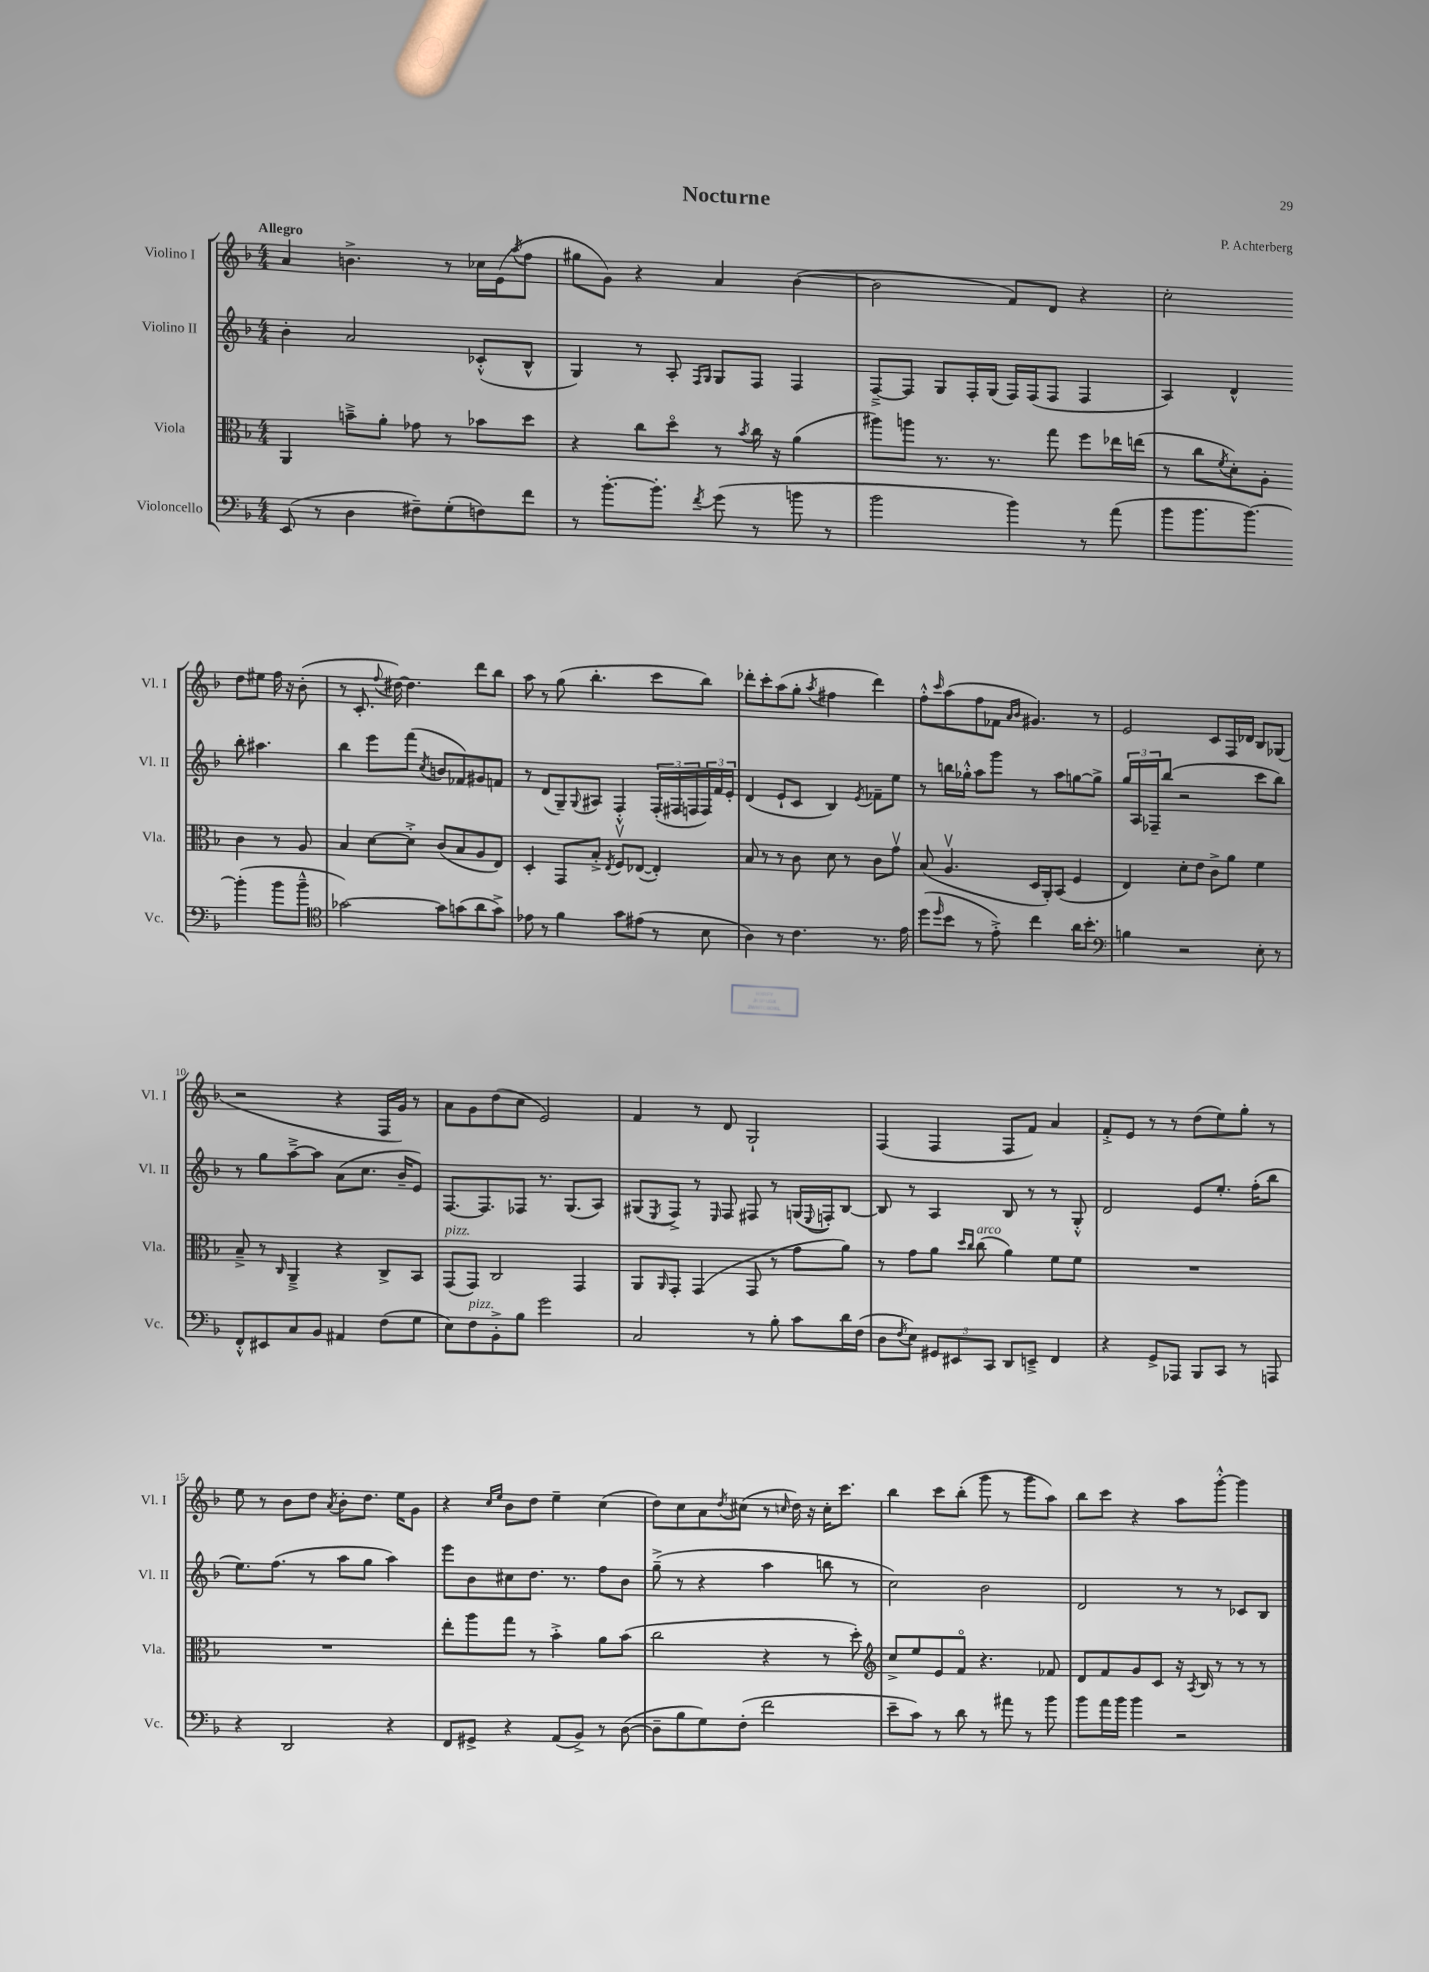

**kern	**kern	**kern	**kern
*staff4	*staff3	*staff2	*staff1
*clefF4	*clefC3	*clefG2	*clefG2
*k[b-]	*k[b-]	*k[b-]	*k[b-]
*M4/4	*M4/4	*M4/4	*M4/4
(8EE	4AA	4b-'	4a
8r	.	.	.
4D	8b~^	2a	4.b^
.	8a'	.	.
8F#~)	8g-	.	.
(8G'	8r	.	8r
8F)	8b-	(8c-'^^	16cc-
.	.	.	(16e
.	.	.	8qaa
8f	8dd	8B-^^	8ff
=	=	=	=
8r	4r	4G)	8gg#
[8.b-'	.	.	8g)
.	8cc	8r	4r
8.b-']	.	.	.
.	8ddo	8A'	.
.	.	16qqF	.
8qf	.	16qqG	.
(8g	8r	8G	4a
.	8qb-	.	.
8r	16cc	8F	.
.	16r	.	.
8b	(4a	4F	([4b-
8r	.	.	.
=	=	=	=
2b-	8aa#)	[8F~^	2b-]
.	8aa	8F]	.
.	8.r	8G	.
.	.	16F'	.
.	8.r	(16G	.
4b-)	.	16F)	8f)
.	.	(16F	.
.	8gg	8F	8d
8r	8ff	4F	4r
(8a	16ee-	.	.
.	(16ee	.	.
=	=	=	=
8b-	8r	4A)	2cc'
8.b-	8cc	.	.
.	8qf	.	.
.	8d')	4d^^	.
[8.b-)	.	.	.
.	8A'	.	.
(4b-']	4c	8bb-'	8dd
.	.	4.aa#	8ee#
8b-	8r	.	16ff
.	.	.	16r
8b-~^^	8A	.	(8b-'
=	=	=	=
*clefC4	*	*	*
[2g-)	4B-	4bb-	8r
.	.	.	8.c'
.	[8d	8eee	.
.	.	.	8qqff
.	.	.	[16dd#)
.	8d'^]	(8fff	4.dd#]
.	.	8qcc	.
8g-]	(8c	8b	.
(8g	8B-	8f-)	.
8a	8A	8g#	8ddd
8g^)	8E)	8f	8bb-
=	=	=	=
8e-	4D'	8r	8aa
8r	.	(8d	8r
4f	8GG	8G~)	(8gg
.	.	8qqG	.
.	8B-'^	8A#	4.bb-'
.	8qE	.	.
8g	8Fv	4F'^^	.
(8e#	([8E-	.	.
8r	4E-'])	(24F'	8ccc
.	.	24F#	.
.	.	24F	.
8B-	.	24F)	8bb-)
.	.	24f	.
.	.	24e'	.
=	=	=	=
4A)	8B-	(4d	8ddd-'
.	8r	.	8ccc'
8r	8r	8e`	(8aa
4.c	8c	8c	8gg'
.	.	.	8qaa
.	8d	4B-)	4ff#
.	8r	.	.
.	.	8qe	.
8.r	8c	8f-~	4ddd-)
.	8gv	8ee	.
16e	.	.	.
=	=	=	=
(8dd	(8B-	8r	8ff'^^
16qqdd	.	.	16qqccc
8b-	4.Av	16bb	(8aa
.	.	16gg-'^^	.
8r	.	8aa	8ff
8e'^)	.	8ggg	8f-
.	.	.	16qqa
.	.	.	16qqb-
4cc	16D	8r	4.g#)
.	16AA')	.	.
.	(8BB-	8aa	.
16a	4F	[8gg	.
8.b-'	.	.	.
.	.	8gg^]	8r
=	=	=	=
*clefF4	*	*	*
4B	4E)	24gg	2e
.	.	24A	.
.	.	24F-~	.
.	.	(8bb-	.
2r	8d'	2r	.
.	8e	.	.
.	8c^	.	8c
.	8a	.	16F
.	.	.	16d-
8E'	4f	8ccc	8B-
8r	.	8bb-)	(8G-
=	=	=	=
8FF'^^	8B-~^	8r	2r
8EE#	8r	8gg	.
.	16qqC	.	.
8C	4AA~^	[8aa~^	.
8BB-	.	8aa]	.
4AA#	4r	(8a	4r
.	.	8.cc	.
(8F	8C^	.	16F
.	.	16b-~	16g)
8G	8BB-	8e)	8r
=	=	=	=
8E)	(8GG	[8.F	8a
8F	8GG)	.	8g
.	.	8.F]	.
8BB-'^	2C	.	(8dd
8B-	.	8F-	8cc
2g	.	8.r	2e)
.	.	(8.G	.
.	4GG	.	.
.	.	8A)	.
=	=	=	=
2C	8AA	(8G#	4f
.	16qqAA	8qE	.
.	8GG'	8F^)	.
.	(4GG	8r	8r
.	.	16qqE	.
.	.	8F	8d
8r	8GG	8F#	2G`
8B-'	8r	8r	.
8c	8g	(16G	.
.	.	8qqE	.
.	.	16F')	.
16d	8a)	[8B-	.
(16F	.	.	.
=	=	=	=
8D	8r	8B-]	(4F
8qF	.	.	.
8E)	8g	8r	.
12GG#	8a	4A	4F
12EE#	.	.	.
.	16qqdd	.	.
.	16qqcc	.	.
.	(8cc	.	.
12CC	.	.	.
8DD	4a)	8B-	8F
8EE~^	.	8r	8f)
4FF	8f	8r	4a
.	8f	8G'^^	.
=	=	=	=
4r	1r	2d	8f'^
.	.	.	8e
8GG^	.	.	8r
8AAA-	.	.	8r
8BBB-	.	8e	(8dd
8CC	.	8.ee'	8ee)
8r	.	.	8gg'
.	.	(16ff'	.
8AAA	.	8bb-	8r
=	=	=	=
4r	1r	8.ee)	8ee
.	.	.	8r
.	.	(8.ff	.
2DD	.	.	8b-
.	.	8r	8dd
.	.	.	8qa
.	.	8aa	8b-'
.	.	8gg	8.dd
4r	.	4aa)	.
.	.	.	16ee
.	.	.	8g
=	=	=	=
8FF	8ee'	8eee	4r
8GG#^	8aa	8b-	.
.	.	.	16qqcc
.	.	.	16qqee
4r	8gg	8cc#	8b-
.	8r	8.dd	8dd
(8AA	4b-'^	.	4ee~
.	.	8.r	.
8BB-^)	.	.	.
8r	8a	8ff	(4cc
([8D	(8b-	8b-	.
=	=	=	=
8D~]	2cc	(8gg~^	8dd)
8B-	.	8r	8cc
8G)	.	4r	8a
.	.	.	8qdd
(8F'	.	.	(8cc#
2f	4r	4aa	8r
.	.	.	16qqcc
.	.	.	16dd)
.	.	.	16r
.	8r	8bb	16cc'
.	.	.	8.ccc
.	8dd')	8r	.
=	=	=	=
*	*clefG2	*	*
8e~	8cc^	2cc)	4bb-
8c)	8ee	.	.
8r	8e	.	8ccc
8d	8fo	.	(8bb-'
8r	4.r	2b-	8ggg
8a#	.	.	8r
8r	.	.	8ggg
8b-	8f-	.	8aa)
=	=	=	=
8b-	8d	2d	8bb-
16a	8f	.	8ccc
16b-	.	.	.
4b-	8g	.	4r
.	8c	.	.
2r	16r	8r	8aa
.	8qA	.	.
.	16B-	.	.
.	8r	8r	[8ggg'^^
.	8r	8c-	4ggg]
.	8r	8B-	.
==	==	==	==
*-	*-	*-	*-
